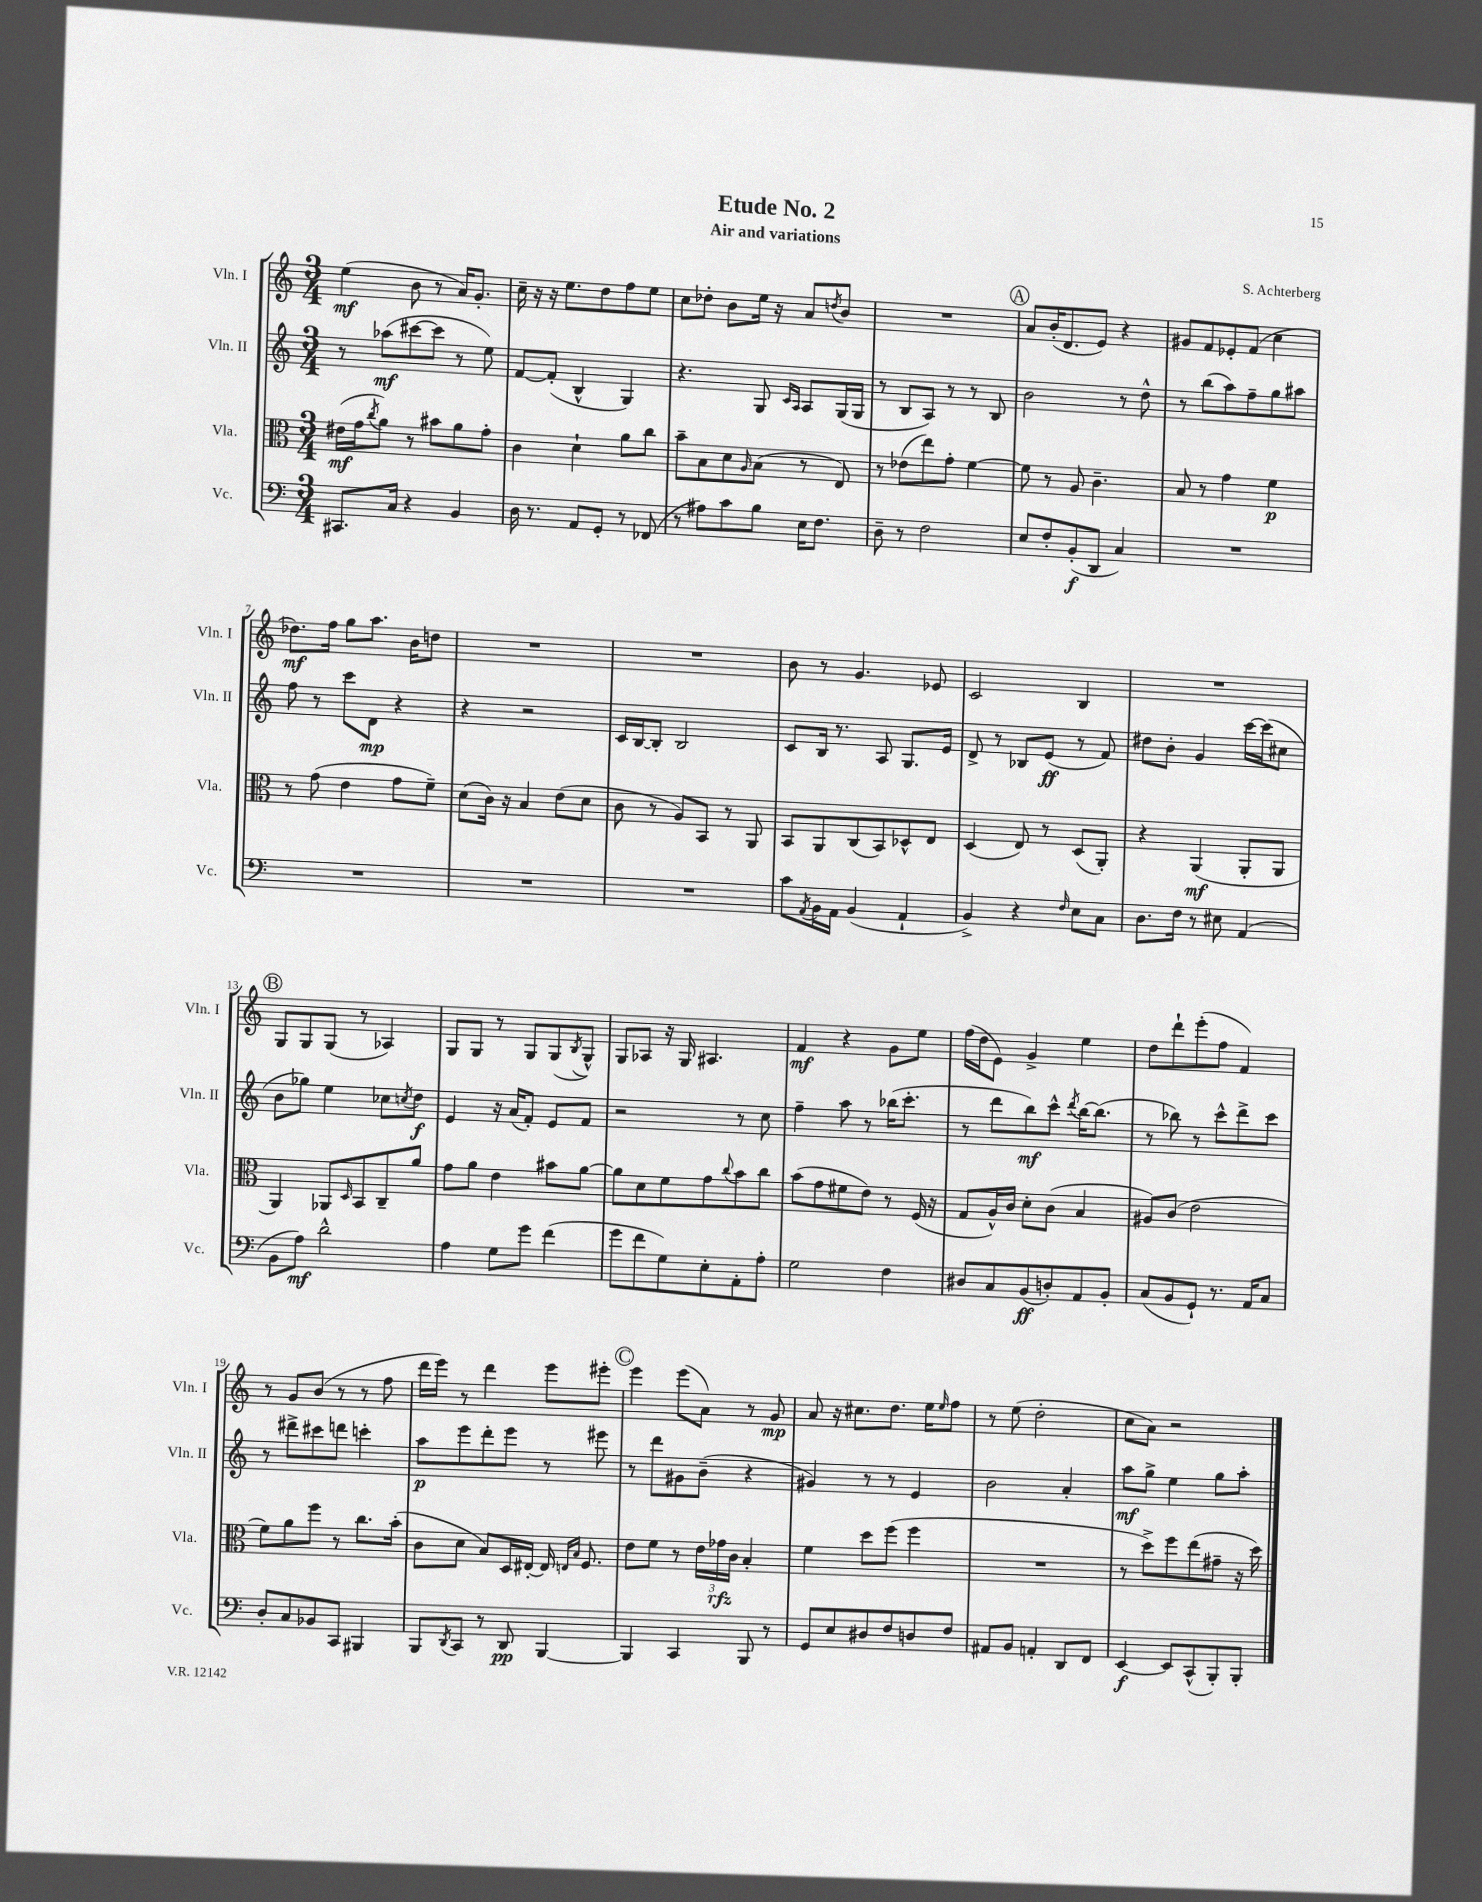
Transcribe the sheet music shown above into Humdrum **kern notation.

**kern	**kern	**kern	**kern
*staff4	*staff3	*staff2	*staff1
*clefF4	*clefC3	*clefG2	*clefG2
*k[]	*k[]	*k[]	*k[]
*M3/4	*M3/4	*M3/4	*M3/4
8.CC#/L	(16e#\LL	8r	(4ee\
.	16g\J	.	.
.	8qcc/	.	.
.	8a\J)	(8aa-\L	.
16C/Jk	.	.	.
4r	8r	[8ccc#\	8b\
.	8b#\L	8ccc#\]J	8r
4BB/	8a\	8r	16a/LK)
.	.	.	8.g'/J
.	8g'\J	8ee\)	.
=	=	=	=
16D\	4c\	[8f/L	16cc~\
8.r	.	.	16r
.	.	(8f'/]J	16r
.	.	.	8.ee\L
8AA/L	4d`\	4B^^/	.
8GG'/J	.	.	8dd\
8r	8a\L	4G/)	8ff\
(8FF-/	8cc\J	.	8ee\J
=	=	=	=
8r	8b~\L	4.r	8cc\L
8A#\L)	8B\	.	8dd-'\J
8c\	8d\	.	8b\L
.	16qqA/	.	.
8B\J	(8B\J	8G/	16ee\Jk
.	.	.	16r
.	.	16qqc/LL	.
.	.	16qqA/JJ	.
16E\LK	8r	8A/L	8a/L
8.F\J	.	.	.
.	.	.	8qdd/
.	8E/)	(16G/L	8b/J
.	.	16G/JJ	.
=	=	=	=
8D~\	8r	8r	2.r
8r	(8e-\L	8B/L	.
2F\	8ee\)	8A/J)	.
.	8g'\J	8r	.
.	[4f\	8r	.
.	.	8B/	.
=	=	=	=
8E/L	8f\]	2b\	8a/L
8F'/	8r	.	(16b'/K
.	.	.	8.d/
(8BB'/	8A/	.	.
8DD/J	4.c~\	.	8e/J)
4C/)	.	8r	4r
.	.	8dd^^\	.
=	=	=	=
2.r	8B/	8r	8g#/L
.	8r	(8bb\L	8f/
.	4g\	8aa\)	8e-'/
.	.	8ff~\	(8f/J
.	4f\	8gg\	4cc\
.	.	8aa#\J	.
=	=	=	=
2.r	8r	8ff\	8.dd-\L)
.	(8g\	8r	.
.	.	.	16ff\Jk
.	4e\	8ccc\L	8gg\L
.	.	8d\J	8.aa\J
.	8g\L	4r	.
.	.	.	16b\LK
.	8f~\J)	.	8dd\J
=	=	=	=
2.r	(8d\L	4r	2.r
.	16c\Jk)	.	.
.	16r	.	.
.	4B/	2r	.
.	(8e\L	.	.
.	8d\J	.	.
=	=	=	=
2.r	8c\	16c/LL	2.r
.	.	[16B/J	.
.	8r	8B'/]J	.
.	8A/L)	2B/	.
.	8BB/J	.	.
.	8r	.	.
.	8AA/	.	.
=	=	=	=
8c\L	8BB/L	8c/L	8b\
8qAA/	.	.	.
16BB\L	8AA/	16B/Jk	8r
16AA\JJ	.	8.r	.
(4BB/	(8C/	.	4.g/
.	8BB/)	8A/	.
4AA`/	8D-^^/	8.G/L	.
.	8E/J	.	8e-/
.	.	16e/Jk	.
=	=	=	=
4BB^/)	(4D/	8d^/	2c/
.	.	8r	.
4r	8E/)	8B-/L	.
.	8r	(8e/J	.
16qqF/	.	.	.
8E\L	(8D/L	8r	4B/
8C\J	8AA'/J)	8f/)	.
=	=	=	=
8.D\L	4r	8dd#\L	2.r
.	.	8b'\J	.
16F\Jk	.	.	.
8r	(4AA/	4g/	.
8E#\	.	.	.
(4AA/	8AA'/L	[16ccc\LL	.
.	.	(16ccc\]J	.
.	8AA/J	8cc#\J	.
=	=	=	=
8BB\L	4AA/)	8b\L	8G/L
8A\J)	.	8gg-\J)	8G/
2d^^\	8AA-/L	4ee\	(8G/J
.	16qqD/	.	.
.	8BB/	.	8r
.	8C~/	8cc-\L	4A-/)
.	.	8qcc/	.
.	8a/J	8dd\J	.
=	=	=	=
4A\	8g\L	4e/	8G/L
.	8a\J	.	8G/J
8G\L	4e\	16r	8r
.	.	(16a/LK	.
8g\J	.	8f'/J)	8G/L
(4f\	8b#\L	8e/L	(8G/
.	.	.	8qB/
.	[8a\J	8f/J	8G^^/J)
=	=	=	=
8g\L	8a\]L	2r	8G/L
8f\	8d\	.	8A-/J
8G\)	8f\	.	16r
.	.	.	16G/
8E'\	8g\	.	4.A#/
.	8qqcc/	.	.
8AA'\	8b\	8r	.
8A'\J	8cc\J	8cc\	.
=	=	=	=
2G\	(8b\L	4ff~\	4f/
.	8g\	.	.
.	8f#\	8aa\	4r
.	8e\J)	8r	.
4F\	8r	(16bb-\LK	8g\L
.	.	8.ccc'\J	.
.	(16F/	.	8ee\J
.	16r	.	.
=	=	=	=
8D#/L	8G/L	8r	(16ff\LL
.	.	.	16dd\J
8C/	16A^^/L)	8ddd\L	8e\J)
.	16c/JJ	.	.
(8BB/	8d'\L	8bb\)	4g^/
8D'/)	(8c\J	8ccc^^\J	.
.	.	8qddd/	.
8AA/	4B/	[16bb\LK	4ee\
.	.	(8.bb\]J	.
8BB'/J	.	.	.
=	=	=	=
(8C/L	8A#/L)	8r	8dd\L
8BB/	(8c/J	8bb-\)	8ddd`\
8GG`/J)	2e\	8r	(8eee'\
8.r	.	8ccc^^\L	8ff\J
.	.	8ddd^\	4f/)
16AA/LK	.	.	.
8C/J	.	8ccc\J	.
=	=	=	=
8D'/L	8f\L)	8r	8r
8C/	8a\	8ddd#^\L	8g/L
8BB-/	8ff\J	8ccc#\	(8b/J
8CC/J	8r	8ddd\J	8r
4BBB#/	8.cc\L	4ccc'\	8r
.	.	.	8ff\
.	(16b'\Jk	.	.
=	=	=	=
8BBB/L	8c\L	8aa\L	16ddd\LL
.	.	.	16eee\JJ)
8qDD/	.	.	.
8CC/J	8d\J	8eee\	8r
8r	8B/L)	8ddd'\	4ddd\
8DD/	16D/L	8eee\J	.
.	[16E#'/JJ	.	.
[4BBB/	16E#/]	8r	8eee\L
.	16qqE/LL	.	.
.	16qqB/JJ	.	.
.	8.F/	.	.
.	.	8eee#\	8eee#'\J
=	=	=	=
4BBB/]	8e\L	8r	4eee\
.	8f\J	8ddd\L	.
4CC/	8r	8g#\	(8eee\L
.	24e\LL	(8b~\J	8a\J)
.	24g-\	.	.
.	24c\JJ	.	.
8BBB/	4B'/	4r	8r
8r	.	.	8g/
=	=	=	=
8GG/L	4f\	4g#/)	8a/
8E/	.	.	16r
.	.	.	8.cc#\L
8D#/	8dd\L	8r	.
8F/	(8ff\J	8r	8.dd\J
8D/	4ff\	4e/	.
.	.	.	16ee\LK
.	.	.	16qqee/
8F/J	.	.	8ff\J
=	=	=	=
8AA#/L	2.r	2b\	8r
8BB/J	.	.	(8ee\
4AA'/	.	.	2dd'\
8DD/L	.	4a'/	.
8FF/J	.	.	.
=	=	=	=
[4EE/	8r	8aa\L	8cc\L
.	8dd^\L)	8gg^\J	8a\J)
8EE/]L	8ff\	4ee\	2r
(8CC^^/	(8ee\	.	.
8BBB'/)	8g#~\J	8gg\L	.
8BBB'/J	16r	8aa'\J	.
.	16dd\)	.	.
==	==	==	==
*-	*-	*-	*-
